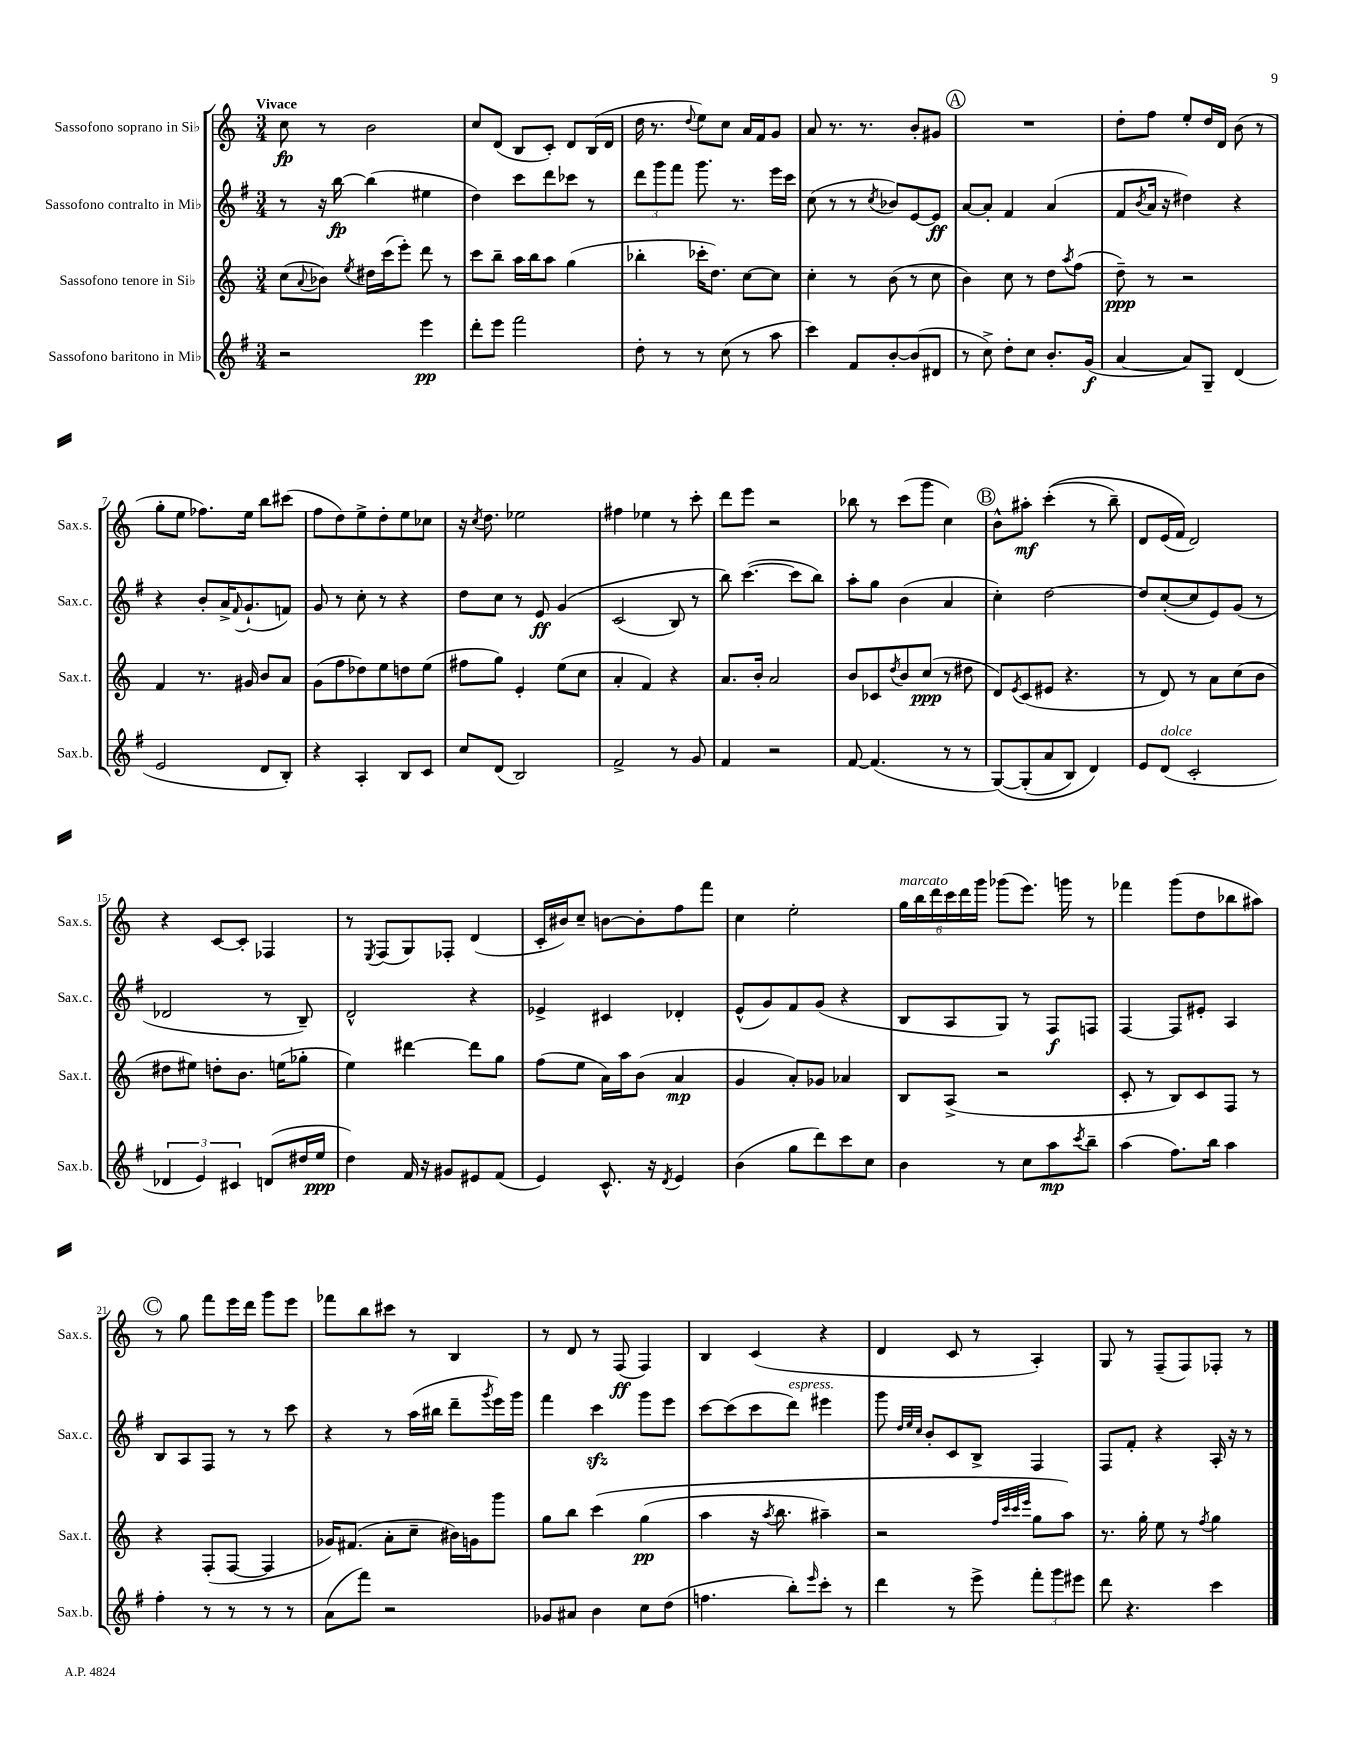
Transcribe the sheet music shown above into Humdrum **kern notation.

**kern	**dynam	**kern	**dynam	**kern	**dynam	**kern	**dynam
*part4	*part4	*part3	*part3	*part2	*part2	*part1	*part1
*staff4	*staff4	*staff3	*staff3	*staff2	*staff2	*staff1	*staff1
*I"Sassofono baritono in Mi♭	*	*I"Sassofono tenore in Si♭	*	*I"Sassofono contralto in Mi♭	*	*I"Sassofono soprano in Si♭	*
*I'Sax.b.	*	*I'Sax.t.	*	*I'Sax.c.	*	*I'Sax.s.	*
*clefG2	*	*clefG2	*	*clefG2	*	*clefG2	*
*k[f#]	*	*k[]	*	*k[f#]	*	*k[]	*
*M3/4	*	*M3/4	*	*M3/4	*	*M3/4	*
=1	=1	=1	=1	=1	=1	=1	=1
!	!	!	!	!	!	!LO:TX:a:B:t=Vivace	!
2r	.	(8cc\L	.	8r	.	8cc\	fp
.	.	8qqa/	.	.	.	.	.
.	.	8b-X\J)	.	16r	.	8r	.
.	.	.	.	[16bb\	fp	.	.
.	.	8qee/	.	.	.	.	.
.	.	16dd#X\LL	.	(4bb\]	.	2b\	.
.	.	(16ccc\J	.	.	.	.	.
.	.	8eee'\J)	.	.	.	.	.
4eee\	pp	8ddd\	.	4ee#X\	.	.	.
.	.	8r	.	.	.	.	.
=2	=2	=2	=2	=2	=2	=2	=2
8ddd'\L	.	8ccc\L	.	4dd\)	.	8cc/L	.
8eee\J	.	8bb~\J	.	.	.	(8d/J	.
2fff#\	.	16aa\LL	.	8ccc\L	.	8B/L	.
.	.	16bb\J	.	.	.	.	.
.	.	8aa\J	.	8ddd\	.	8c'/J)	.
.	.	(4gg\	.	8ccc-X\J	.	8d/L	.
.	.	.	.	8r	.	(16B/L	.
.	.	.	.	.	.	16d/JJ	.
=3	=3	=3	=3	=3	=3	=3	=3
8dd'\	.	4bb-X'\	.	12ddd\L	.	16dd\	.
.	.	.	.	.	.	8.r	.
.	.	.	.	12ggg\	.	.	.
8r	.	.	.	.	.	.	.
.	.	.	.	12fff#\J	.	.	.
.	.	.	.	.	.	8qqdd/	.
8r	.	16ccc-X'\KL	.	8.ggg\	.	8ee\L)	.
.	.	8.dd\J)	.	.	.	.	.
(8cc\	.	.	.	.	.	8cc\J	.
.	.	.	.	8.r	.	.	.
8r	.	[8cc\L	.	.	.	16a/LL	.
.	.	.	.	.	.	16f/J	.
8aa\	.	8cc\J]	.	16eee\LL	.	8g/J	.
.	.	.	.	16ccc\JJ	.	.	.
=4	=4	=4	=4	=4	=4	=4	=4
4ccc\)	.	4cc'\	.	(8cc\	.	8a/	.
.	.	.	.	8r	.	8.r	.
8f#/L	.	8r	.	8r	.	.	.
.	.	.	.	.	.	8.r	.
.	.	.	.	8qcc/	.	.	.
[8b'/	.	(8b\	.	8b-X/L)	.	.	.
(8b/]	.	8r	.	[8e/	.	8b'/L	.
8d#X/J	.	8cc\	.	8e/J]	ff	8g#X/J	.
!!LO:REH:place=s1:t=A
=5	=5	=5	=5	=5	=5	=5	=5
8r	.	4b\)	.	[8a/L	.	2.r	.
8cc^\)	.	.	.	8a'/J]	.	.	.
8dd'\L	.	8cc\	.	4f#/	.	.	.
8cc\J	.	8r	.	.	.	.	.
8.b'/L	.	8dd\L	.	(4a/	.	.	.
.	.	8qaa/	.	.	.	.	.
.	.	(8ff\J	.	.	.	.	.
(16g/Jk	f	.	.	.	.	.	.
=6	=6	=6	=6	=6	=6	=6	=6
[4a/	.	8dd~\)	ppp	8f#/L	.	8dd'\L	.
.	.	.	.	8qb/	.	.	.
.	.	8r	.	16a/Jk	.	8ff\J	.
.	.	.	.	16r	.	.	.
8a/L])	.	2r	.	4dd#X\)	.	8ee'/L	.
8G~/J	.	.	.	.	.	16dd/L	.
.	.	.	.	.	.	16d/JJ	.
(4d/	.	.	.	4r	.	(8b\	.
.	.	.	.	.	.	8r	.
!!LO:LB:g=z
=7	=7	=7	=7	=7	=7	=7	=7
2e/	.	4f/	.	4r	.	8gg'\L	.
.	.	.	.	.	.	8ee\J	.
.	.	8.r	.	8b'/L	.	8.ff-X\L)	.
.	.	.	.	16a^/K	.	.	.
.	.	.	.	8qqf#/	.	.	.
.	.	16g#X/	.	(8.g`/	.	16ee\Jk	.
8d/L	.	8b/L	.	.	.	8bb\L	.
8B'/J)	.	8a/J	.	8fn/J)	.	(8ccc#X\J	.
=8	=8	=8	=8	=8	=8	=8	=8
4r	.	(8g\L	.	8g/	.	8ff\L	.
.	.	8ff\	.	8r	.	8dd\)	.
4A'/	.	8dd-X\)	.	8cc'\	.	8ee^\	.
.	.	8ee\	.	8r	.	8dd'\	.
8B/L	.	8ddn\	.	4r	.	8ee\	.
8c/J	.	(8ee\J	.	.	.	8cc-X\J	.
=9	=9	=9	=9	=9	=9	=9	=9
8cc/L	.	8ff#X\L	.	8dd\L	.	16r	.
.	.	.	.	.	.	8qcc/	.
.	.	.	.	.	.	8.dd\	.
(8d/J	.	8gg\J)	.	8cc\J	.	.	.
2B/)	.	4e'/	.	8r	.	2ee-X\	.
.	.	.	.	8e/	ff	.	.
.	.	(8ee\L	.	(4g/	.	.	.
.	.	8cc\J	.	.	.	.	.
=10	=10	=10	=10	=10	=10	=10	=10
2f#^/	.	4a'/	.	(2c/	.	4ff#X\	.
.	.	4f/)	.	.	.	4ee-X\	.
8r	.	4r	.	8B/)	.	8r	.
8g/	.	.	.	8r	.	8ccc'\	.
=11	=11	=11	=11	=11	=11	=11	=11
4f#/	.	8.a/L	.	8bb\)	.	8ddd\L	.
.	.	.	.	([4.ccc\	.	8eee\J	.
.	.	16b'/Jk	.	.	.	.	.
2r	.	2a/	.	.	.	2r	.
.	.	.	.	8ccc\L]	.	.	.
.	.	.	.	8bb\J)	.	.	.
=12	=12	=12	=12	=12	=12	=12	=12
[8f#/	.	8b/L	.	8aa'\L	.	8bb-X\	.
(4.f#/]	.	8c-X/	.	8gg\J	.	8r	.
.	.	8qdd/	.	.	.	.	.
.	.	8b/	.	(4b\	.	(8ccc\L	.
.	.	(8cc/J	ppp	.	.	8ggg\J	.
8r	.	8r	.	4a/	.	4cc\)	.
8r	.	8dd#X\	.	.	.	.	.
!!LO:REH:place=s1:t=B
=13	=13	=13	=13	=13	=13	=13	=13
([8G/L)	.	8d/L)	.	4cc'\)	.	8b^^\L	.
.	.	8qe/	.	.	.	.	.
(8G'/]	.	(8c/	.	.	.	8aa#X'\J	mf
8a/	.	8e#X/J	.	[2dd\	.	((4ccc'\	.
8B/J)	.	4.r	.	.	.	.	.
4d/)	.	.	.	.	.	8r	.
.	.	.	.	.	.	8bb~\)	.
=14	=14	=14	=14	=14	=14	=14	=14
8e/L	.	8r	.	8dd/L]	.	8d/L	.
!LO:TX:a:i:t=dolce	!	!	!	!	!	!	!
(8d/J	.	8d/)	.	([8cc'/	.	(16e/L	.
.	.	.	.	.	.	16f/JJ)	.
2c'/	.	8r	.	8cc/]	.	2d/)	.
.	.	8a\L	.	8e/)	.	.	.
.	.	(8cc\	.	(8g/J	.	.	.
.	.	8b\J	.	8r	.	.	.
!!LO:LB:g=z
=15	=15	=15	=15	=15	=15	=15	=15
6d-X/	.	8dd#X\L	.	2d-X/	.	4r	.
.	.	8ee#X\J)	.	.	.	.	.
6e/)	.	.	.	.	.	.	.
.	.	8ddn'\L	.	.	.	[8c/L	.
6c#X/	.	.	.	.	.	.	.
.	.	8.b\J	.	.	.	8c'/J]	.
(8dn/L	.	.	.	8r	.	4F-X/	.
.	.	(16een\KL	.	.	.	.	.
16dd#X/L	.	8gg-X'\J	.	8B~/)	.	.	.
16ee/JJ	ppp	.	.	.	.	.	.
=16	=16	=16	=16	=16	=16	=16	=16
4dd\)	.	4ee\)	.	2d^^/	.	8r	.
.	.	.	.	.	.	8qE/	.
.	.	.	.	.	.	(8F/L	.
16f#/	.	[4ddd#X\	.	.	.	8G/)	.
16r	.	.	.	.	.	.	.
8g#X/L	.	.	.	.	.	8F-X'/J	.
8e#X/	.	8ddd#\L]	.	4r	.	(4d/	.
(8f#/J	.	8gg\J	.	.	.	.	.
=17	=17	=17	=17	=17	=17	=17	=17
4e/)	.	(8ff\L	.	4e-X^/	.	16c'/LL	.
.	.	.	.	.	.	16b#X/J)	.
.	.	8ee\J	.	.	.	8cc~/J	.
8.c^^/	.	16a\LL)	.	4c#X/	.	[8bn\L	.
.	.	16aa\J	.	.	.	.	.
.	.	(8b\J	.	.	.	8b'\]	.
16r	.	.	.	.	.	.	.
8qd/	.	.	.	.	.	.	.
4e/	.	4a/	mp	4d-X'/	.	8ff\	.
.	.	.	.	.	.	8fff\J	.
=18	=18	=18	=18	=18	=18	=18	=18
(4b\	.	4g/	.	(8e^^/L	.	4cc\	.
.	.	.	.	8g/)	.	.	.
8gg\L	.	8a'/L)	.	8f#/	.	2ee'\	.
8ddd\)	.	8g-X/J	.	(8g/J	.	.	.
8ccc\	.	4a-X/	.	4r	.	.	.
8cc\J	.	.	.	.	.	.	.
=19	=19	=19	=19	=19	=19	=19	=19
!	!	!	!	!	!	!LO:TX:a:i:t=marcato	!
4b\	.	8B/L	.	8B/L	.	24gg\LL	.
.	.	.	.	.	.	24bb\	.
.	.	.	.	.	.	24ddd\	.
.	.	(8A^/J	.	8A/	.	24ccc\	.
.	.	.	.	.	.	24ddd\	.
.	.	.	.	.	.	24ggg\JJ	.
8r	.	2r	.	8G/J)	.	(8ggg-X\L	.
8cc\L	.	.	.	8r	.	8.eee\J)	.
8aa\	mp	.	.	8F#/L	f	.	.
.	.	.	.	.	.	16gggn\	.
8qccc/	.	.	.	.	.	.	.
8bb~\J	.	.	.	8Fn/J	.	8r	.
=20	=20	=20	=20	=20	=20	=20	=20
(4aa\	.	8c'/	.	[4F#/	.	4fff-X\	.
.	.	8r	.	.	.	.	.
8.ff#\L)	.	8B/L)	.	8F#/L]	.	(8ggg\L	.
.	.	8c/	.	8e#X'/J	.	8dd\	.
16bb\Jk	.	.	.	.	.	.	.
4aa\	.	8F/J	.	4A/	.	8bb-X\	.
.	.	8r	.	.	.	8aa#X\J)	.
!!LO:LB:g=z
!!LO:REH:place=s1:t=C
=21	=21	=21	=21	=21	=21	=21	=21
4ff#'\	.	4r	.	8B/L	.	8r	.
.	.	.	.	8A/	.	8gg\	.
8r	.	(8F'/L	.	8F#/J	.	8fff\L	.
8r	.	[8F/J	.	8r	.	16eee\L	.
.	.	.	.	.	.	16ddd\JJ	.
8r	.	4F/]	.	8r	.	8ggg\L	.
8r	.	.	.	8ccc\	.	8eee\J	.
=22	=22	=22	=22	=22	=22	=22	=22
(8a\L	.	16g-X/KL)	.	4r	.	8fff-X\L	.
.	.	(8.f#X/J	.	.	.	.	.
8fff#\J)	.	.	.	.	.	8bb\	.
2r	.	8a'\L	.	8r	.	8ccc#X\J	.
.	.	8cc~\J	.	(16aa\LL	.	8r	.
.	.	.	.	16bb#X\JJ	.	.	.
.	.	16b#X\LL)	.	8ddd~\L	.	4B/	.
.	.	16gn\J	.	.	.	.	.
.	.	.	.	8qggg/	.	.	.
.	.	8ggg\J	.	16eee\L)	.	.	.
.	.	.	.	16ggg\JJ	.	.	.
=23	=23	=23	=23	=23	=23	=23	=23
8g-X/L	.	8gg\L	.	4fff#\	.	8r	.
8a#X/J	.	8bb\J	.	.	.	8d/	.
4b\	.	(4ccc\	.	4ccczz\	.	8r	.
.	.	.	.	.	.	(8F/	ff
8cc\L	.	(4gg\	pp	8ggg\L	.	4F/)	.
(8dd\J	.	.	.	8eee\J	.	.	.
=24	=24	=24	=24	=24	=24	=24	=24
4.ffn\	.	4aa\	.	[8ccc\L	.	4B/	.
.	.	.	.	(8ccc\]	.	.	.
.	.	16r	.	8ccc\	.	(4c/	.
.	.	8qaa/	.	.	.	.	.
.	.	8.bb\	.	.	.	.	.
!	!	!	!	!LO:TX:a:i:t=espress.	!	!	!
8bb'\L)	.	.	.	8ddd\J)	.	.	.
16qqeee/	.	.	.	.	.	.	.
8ccc'\J	.	4aa#X~\)	.	4eee#X\	.	4r	.
8r	.	.	.	.	.	.	.
=25	=25	=25	=25	=25	=25	=25	=25
4ddd\	.	2r	.	8ggg\	.	4d/	.
.	.	.	.	32qqdd/LLL	.	.	.
.	.	.	.	32qqee/	.	.	.
.	.	.	.	32qqcc/JJJ	.	.	.
.	.	.	.	8b'/L	.	.	.
8r	.	.	.	8c/	.	8c/	.
8eee^\	.	.	.	8B^/J	.	8r	.
.	.	32qqff/LLL	.	.	.	.	.
.	.	32qqccc/	.	.	.	.	.
.	.	32qqccc/	.	.	.	.	.
.	.	32qqeee/JJJ	.	.	.	.	.
12fff#'\L	.	8gg\L	.	4F#/	.	4A'/)	.
12ggg\	.	.	.	.	.	.	.
.	.	8aa\J)	.	.	.	.	.
12eee#X\J	.	.	.	.	.	.	.
=26	=26	=26	=26	=26	=26	=26	=26
8ddd\	.	8.r	.	8F#/L	.	8G/	.
4.r	.	.	.	8f#'/J	.	8r	.
.	.	16gg'\	.	.	.	.	.
.	.	8ee\	.	4r	.	(8F~/L	.
.	.	8r	.	.	.	8F/)	.
.	.	8qff/	.	.	.	.	.
4ccc\	.	4gg\	.	16A'/	.	8F-X'/J	.
.	.	.	.	16r	.	.	.
.	.	.	.	8r	.	8r	.
==	==	==	==	==	==	==	==
*-	*-	*-	*-	*-	*-	*-	*-
